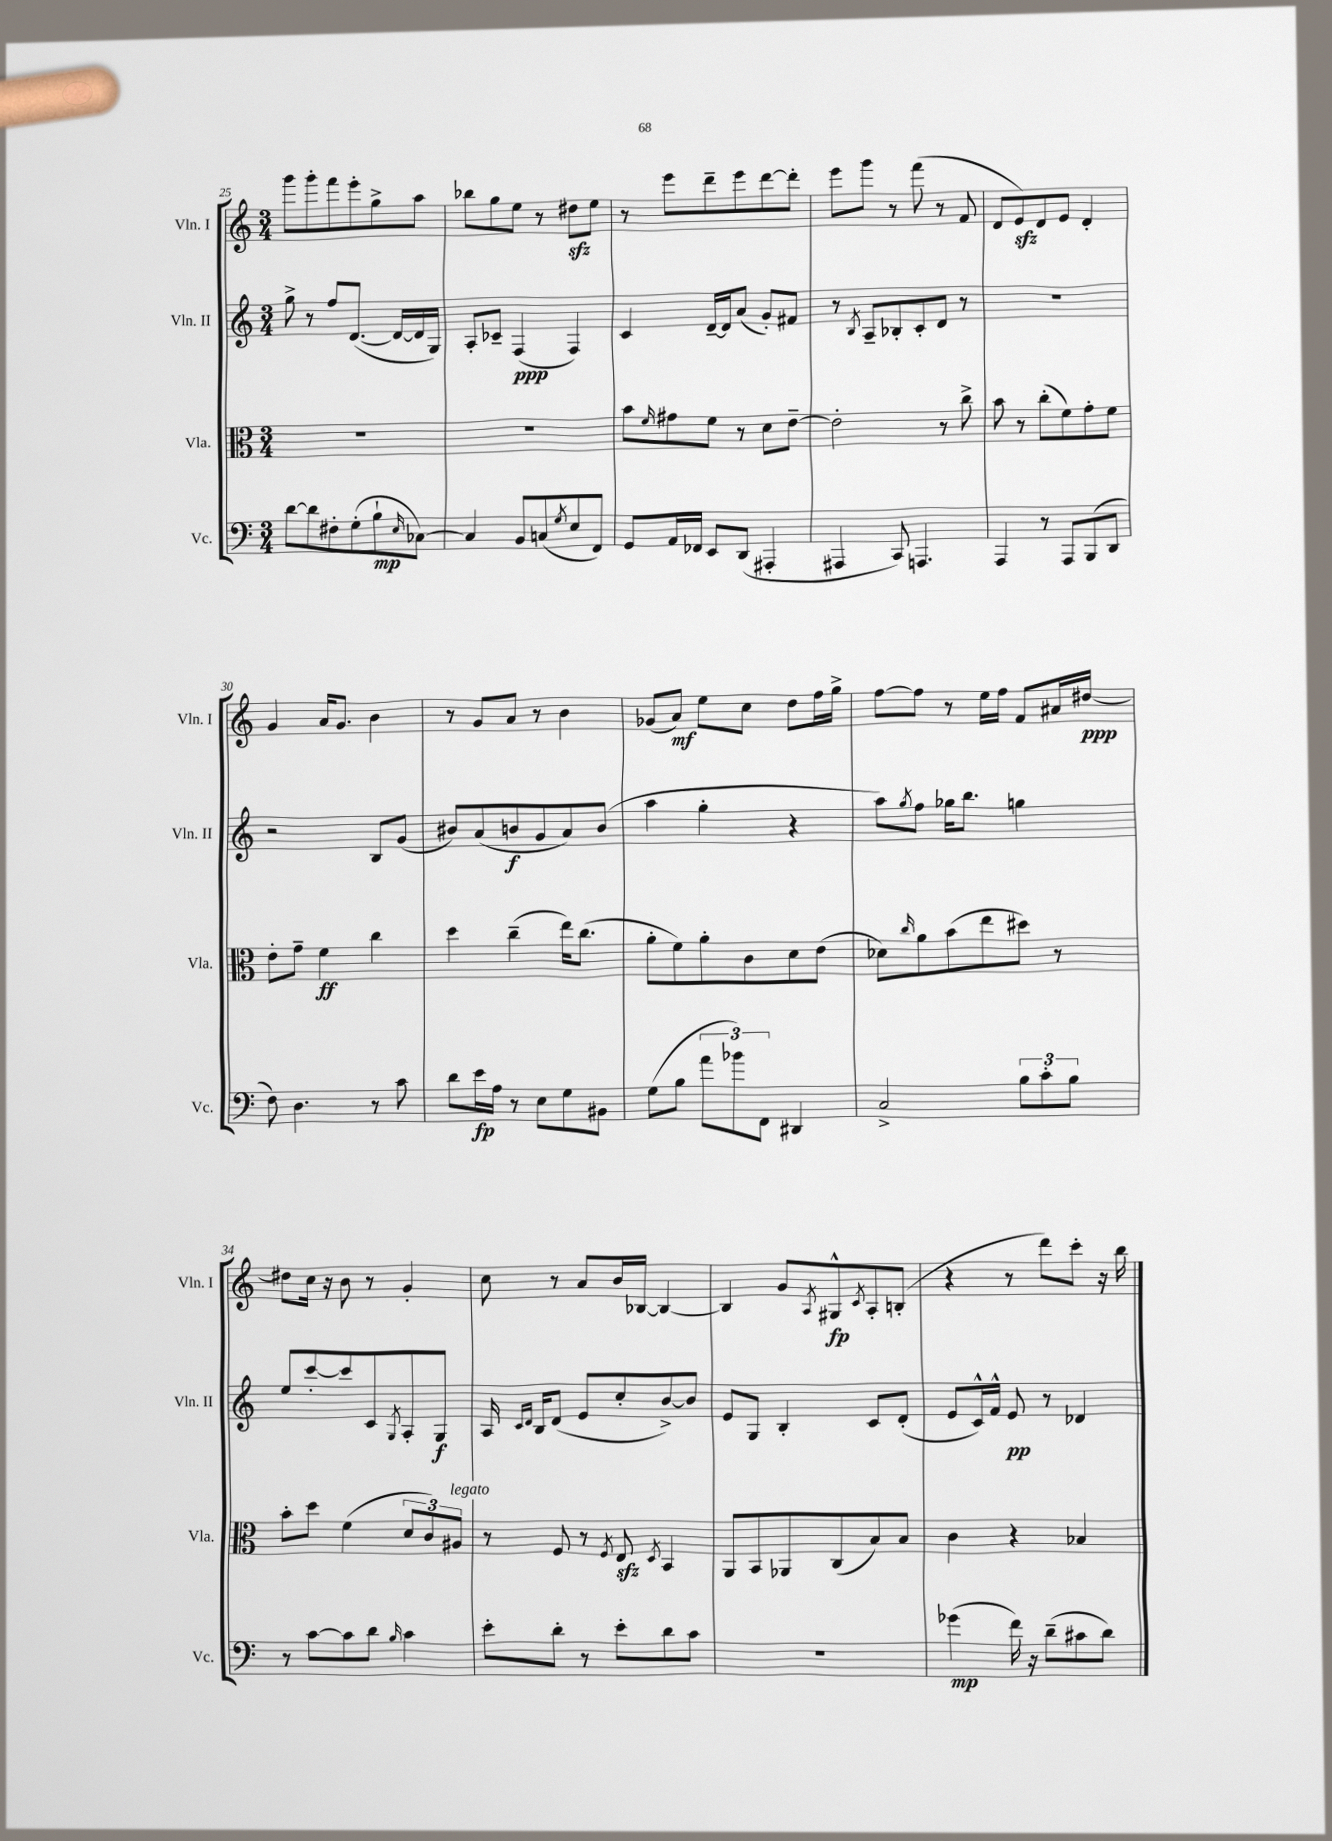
<<
\new StaffGroup <<
\new Staff = "s0" \with { instrumentName = "Vln. I" shortInstrumentName = "Vln. I" } {
    \clef treble \key c \major \numericTimeSignature \time 3/4
    g'''8 g'''8-. f'''8 e'''8-. g''8-> a''8 |
    bes''8 g''8 e''8 r8 dis''8\sfz e''8 |
    r8 e'''8 d'''8-- e'''8 d'''8~ d'''8-. |
    e'''8 g'''8 r8 f'''8( r8 f'8 |
    d'8 e'8\sfz) d'8 e'8 d'4-. |
    g'4 a'16 g'8. b'4 |
    r8 g'8 a'8 r8 b'4 |
    ges'8( a'8\mf) e''8 c''8 d''8 f''16 g''16-> |
    f''8~ f''8 r8 e''16 f''16 f'8 ais'16 dis''16~\ppp |
    dis''8 c''16 r16 b'8 r8 g'4-. |
    c''8 r8 a'8 b'16 bes16~ bes4~ |
    bes4 g'8 \acciaccatura { a8 } gis8-^\fp \acciaccatura { c'8 } a8-. b8-.( |
    r4 r8 d'''8) c'''8-. r16 b''16 \bar "|." |
}
\new Staff = "s1" \with { instrumentName = "Vln. II" shortInstrumentName = "Vln. II" } {
    \clef treble \key c \major \numericTimeSignature \time 3/4
    g''8-> r8 f''8 d'8.~( d'16~ d'16 g16) |
    a8-. ces'8-- f4\ppp( f4) |
    c'4 d'16~-- d'16 a'8( g'8-.) fis'8 |
    r8 \acciaccatura { b8 } a8-- bes8-. c'8-. d'8 r8 |
    R2. |
    r2 b8 g'8( |
    bis'8) a'8( b'8\f g'8 a'8) b'8( |
    a''4 g''4-. r4 |
    a''8) \acciaccatura { g''8 } f''8 ges''16 b''8. g''4 |
    e''8 c'''8~-. c'''8 c'8 \acciaccatura { g8 } a8-. g8\f |
    a16 \grace { c'16 d'16 } b16 d'8( e'8 c''8-. b'8~->) b'8 |
    e'8 g8 b4-. c'8 d'8-.( |
    e'8 c'16-^) f'16-^ e'8\pp r8 des'4 \bar "|." |
}
\new Staff = "s2" \with { instrumentName = "Vla." shortInstrumentName = "Vla." } {
    \clef alto \key c \major \numericTimeSignature \time 3/4
    R2. |
    R2. |
    b'8 \grace { f'16 } gis'8 f'8 r8 d'8 e'8~-- |
    e'2-. r8 c''8-> |
    b'8 r8 c''8-.( f'8) g'8-. f'8 |
    e'8-. g'8-- f'4\ff c''4 |
    d''4 c''4--( e''16) c''8.( |
    a'8-. f'8) a'8-. c'8 d'8 e'8( |
    des'8) \grace { c''16 } a'8 b'8( e''8 dis''8) r8 |
    b'8-. d''8 f'4( \tuplet 3/2 { d'8 c'8) ais8^\markup { \italic "legato" } } |
    r8 f8 r8 \acciaccatura { f8 } e8\sfz \acciaccatura { d8 } b,4 |
    a,8 b,8 aes,8 c8( b8) b8 |
    c'4 r4 bes4 \bar "|." |
}
\new Staff = "s3" \with { instrumentName = "Vc." shortInstrumentName = "Vc." } {
    \clef bass \key c \major \numericTimeSignature \time 3/4
    d'8~ d'8 fis8-. g8-.( b8-!\mp \grace { e16 } ces8~) |
    ces4 b,8 c8( \acciaccatura { g8 } e8 f,8) |
    g,8 a,16 fes,16 e,8 d,8( ais,,4-. |
    ais,,4 c,8) a,,4. |
    a,,4 r8 a,,8 b,,8( d,8 |
    f8) d4. r8 c'8 |
    d'8 e'16\fp a16 r8 e8 g8 bis,8 |
    g8( b8 \tuplet 3/2 { a'8 bes'8) f,8 } dis,4 |
    c2-> \tuplet 3/2 { b8 c'8-. b8 } |
    r8 c'8~ c'8 d'8 \grace { b16 } c'4 |
    e'8-. d'8-. r8 e'8-. d'8 c'8 |
    R2. |
    ges'4\mp( f'16) r16 d'8--( cis'8 d'8) \bar "|." |
}
>>
>>
\layout { \context { \Score currentBarNumber = #25 } }
